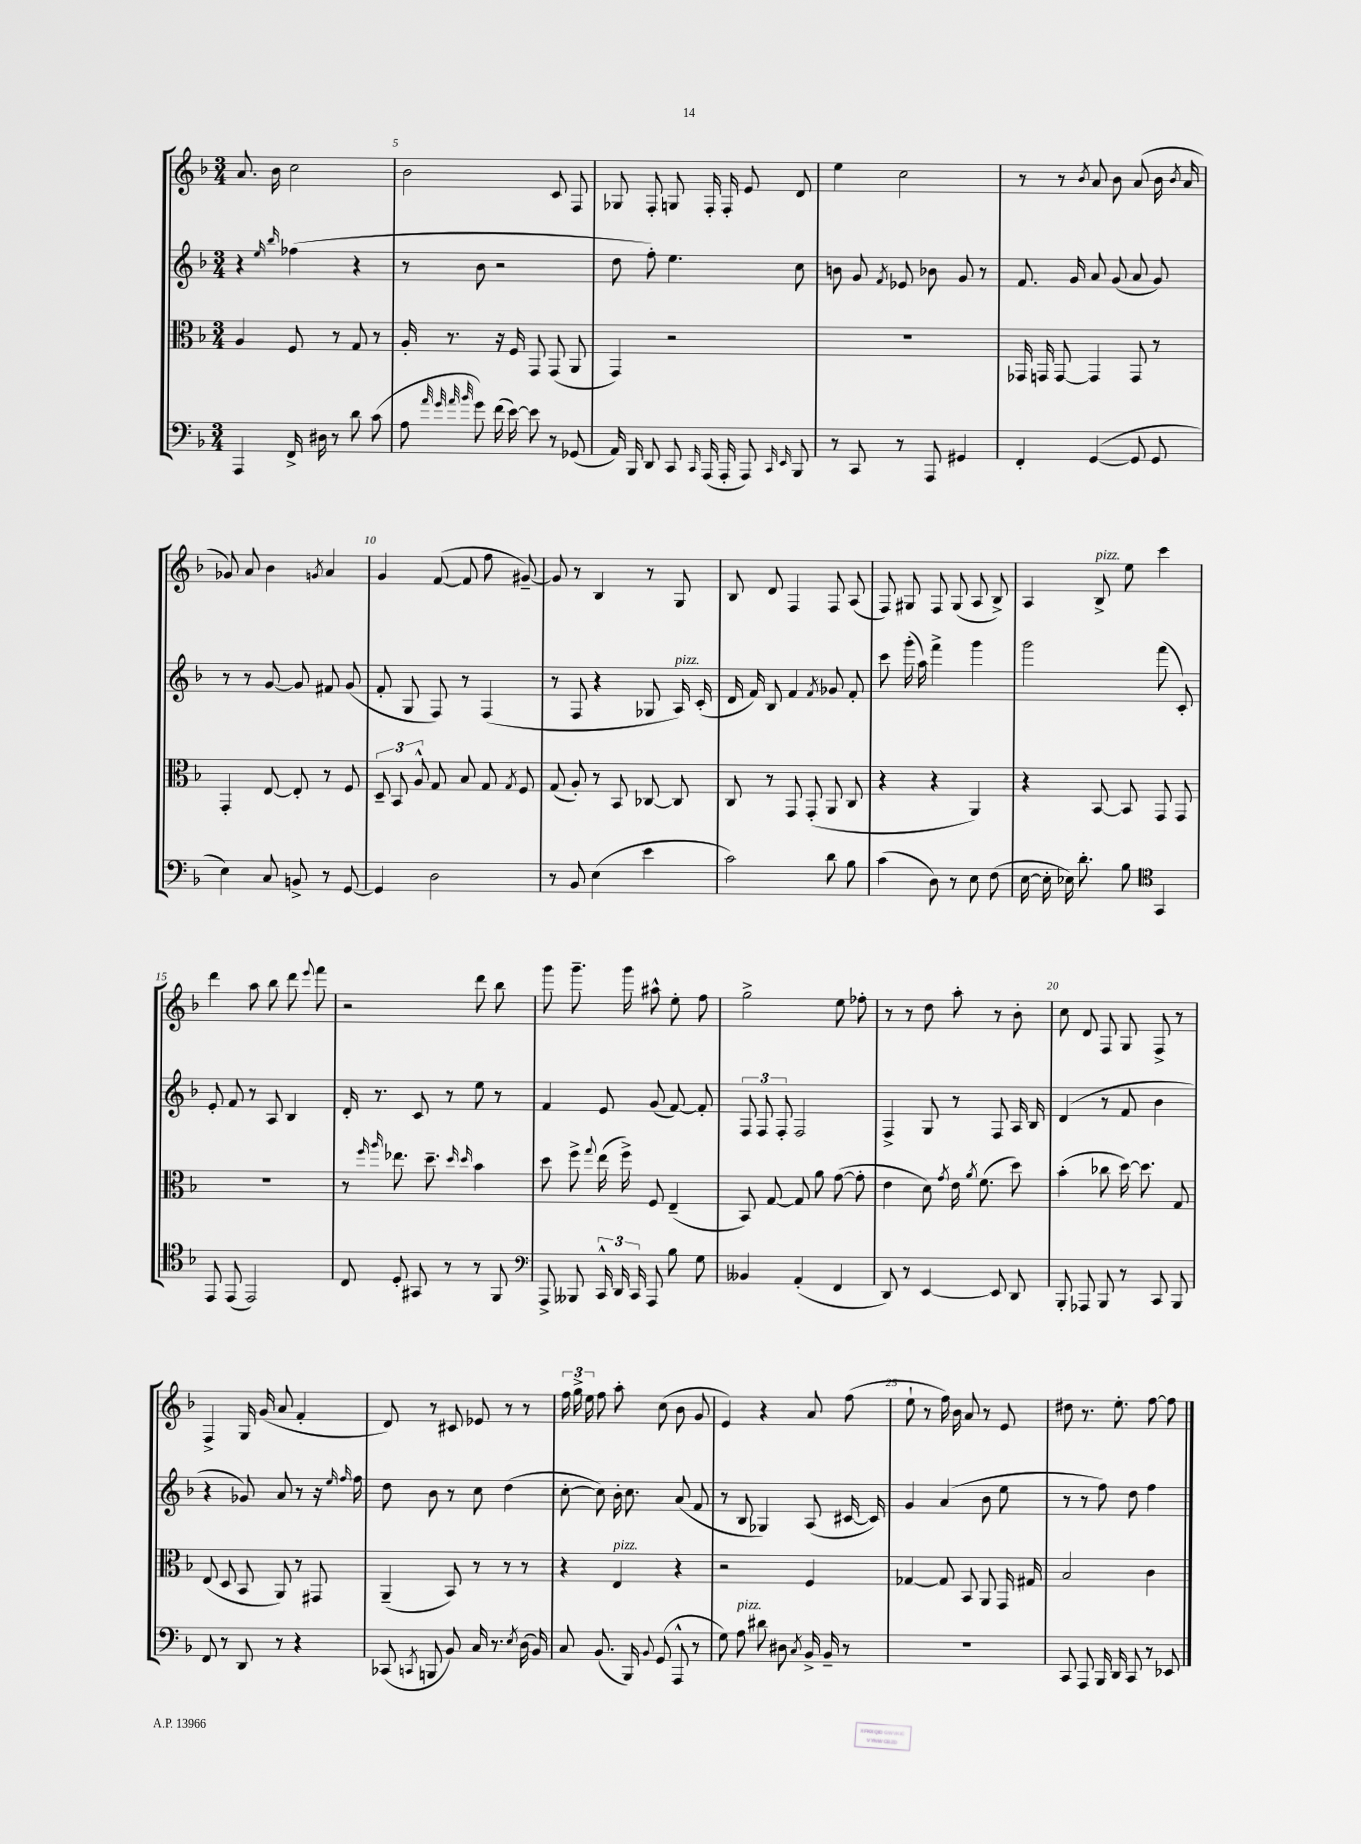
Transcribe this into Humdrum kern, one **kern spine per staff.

**kern	**kern	**kern	**kern
*part4	*part3	*part2	*part1
*staff4	*staff3	*staff2	*staff1
*clefF4	*clefC3	*clefG2	*clefG2
*k[b-]	*k[b-]	*k[b-]	*k[b-]
*M3/4	*M3/4	*M3/4	*M3/4
=4	=4	=4	=4
4AAA/	4A/	4r	8.a/
.	.	.	16b-\
.	.	16qqee/	.
.	.	16qqbb-/	.
16FF^/	8F/	(4ff-X\	2cc\
16D#X\	.	.	.
8r	8r	.	.
8d\	8G/	4r	.
(8c\	8r	.	.
=5	=5	=5	=5
8A\	16A'/	8r	2b-\
.	8.r	.	.
32qqa/	.	.	.
32qqg/	.	.	.
32qqa/	.	.	.
32qqb-/	.	.	.
8g\)	.	8b-\	.
(16f\	16r	2r	.
[16e\)	16F/	.	.
8e\]	8GG/	.	.
8r	(8GG/	.	8c/
(8GG-X/	8AA/	.	8F/
=6	=6	=6	=6
16AA/)	4GG/)	8dd\	8G-X/
16BBB-/	.	.	.
8DD/	.	8ff'\)	8F'/
8CC/	2r	4.ee\	8Gn/
16qqCC/	.	.	.
(16AAA/	.	.	16F'/
16AAA'/	.	.	16F'/
8AAA/)	.	.	8e/
16qqCC/	.	.	.
16qqEE/	.	.	.
8BBB-/	.	8cc\	8d/
=7	=7	=7	=7
8r	2.r	8bn\	4ee\
8CC/	.	8g/	.
.	.	8qf/	.
8r	.	8e-X/	2cc\
8AAA/	.	8b-X\	.
4GG#X/	.	8g/	.
.	.	8r	.
=8	=8	=8	=8
4FF'/	16GG-X/	8.f/	8r
.	16GGn/	.	.
.	[8GG/	.	8r
.	.	16g/	.
.	.	.	8qb-/
([4GG/	4GG/]	8a/	8a/
.	.	(8g/	8b-\
8GG/]	8GG/	8a/	(8a/
8GG/	8r	8g/)	16b-\
.	.	.	8qb-/
.	.	.	16a/
!!LO:LB:g=z
=9	=9	=9	=9
4E\)	4GG'/	8r	8g-X/)
.	.	8r	8a/
8C/	[8E/	[8g/	4b-\
8BBn^/	8E'/]	8g/]	.
.	.	.	8qgn/
8r	8r	8f#X/	4a/
[8GG/	8F/	(8g/	.
=10	=10	=10	=10
4GG/]	12D~/	8f'/	4g/
.	12BB-/	.	.
.	.	8G/	.
.	12A^^/	.	.
2D\	8G/	8F/)	([8f/
.	8B-/	8r	8f/]
.	8G/	(4F/	8ff\
.	8qG/	.	.
.	8F/	.	[8g#X~/)
=11	=11	=11	=11
8r	(8G/	8r	8g#/]
8BB-/	8A'/)	8F/	8r
(4E\	8r	4r	4B-/
.	8BB-/	.	.
4e\	[8C-X/	8G-X/	8r
!	!	!LO:TX:a:i:t=pizz.	!
.	8C-/]	16A/)	8G/
.	.	(16c'/	.
=12	=12	=12	=12
2c\)	8C/	16d/	8B-/
.	.	16f/)	.
.	8r	8B-/	8d/
.	8GG/	4f/	4F/
.	(8GG'/	.	.
.	.	8qf/	.
8d\	8AA/	8g-X/	8F/
8B-\	8C/	8f'/	(8A/
=13	=13	=13	=13
(4c\	4r	8ccc\	8F/)
.	.	(16ggg'\	8G#X/
.	.	16aa\)	.
8D\)	4r	4fff^\	8F/
8r	.	.	(8G#/
8E\	4AA/)	4ggg\	8A/
(8F\	.	.	8B-^/)
=14	=14	=14	=14
[16E\	4r	2ggg\	4A/
16E'\]	.	.	.
16E-X\)	.	.	.
8.d'\	.	.	.
!	!	!	!LO:TX:a:i:t=pizz.
.	[8BB-/	.	8B-^/
8B-\	8BB-/]	.	8ee\
*clefC4	*	*	*
4GG/	8GG/	(8fff\	4ccc\
.	8GG/	8c'/)	.
!!LO:LB:g=z
=15	=15	=15	=15
8EE/	2.r	8e'/	4ddd\
(8EE/	.	8f/	.
2EE/)	.	8r	8aa\
.	.	8A/	8bb-\
.	.	4B-/	8ddd\
.	.	.	8qqeee/
.	.	.	8fff\
=16	=16	=16	=16
8C/	8r	16d'/	2r
.	.	8.r	.
.	16qqff/	.	.
.	16qqaa/	.	.
8D'/	8.ee-X\	.	.
8GG#X/	.	8c/	.
.	8.dd~\	.	.
8r	.	8r	.
.	16qqdd/	.	.
.	16qqdd/	.	.
8r	4b-\	8ee\	8ddd\
8FF/	.	8r	8bb-\
=17	=17	=17	=17
*clefF4	*	*	*
8AAA^/	8dd\	4f/	8ggg\
8BBB--X/	8ff^\	.	8.ggg~\
.	8qqgg/	.	.
24CC^^/	(16ee\	8e/	.
24DD/	.	.	.
.	16ff^\)	.	16ggg\
24CC/	.	.	.
8AAA/	8F/	(8g/	8aa#X^^\
8B-\	(4E~/	[8f/)	8ee'\
8G\	.	8f'/]	8ff\
=18	=18	=18	=18
4BB--X/	8BB-/)	12F/	2gg^\
.	.	12F/	.
.	[8G/	.	.
.	.	12F'/	.
(4AA'/	8G/]	2F/	.
.	8a\	.	.
4FF/	([8g\	.	8ee\
.	8g'\]	.	8ff-X'\
=19	=19	=19	=19
8DD/)	4e\	4F^/	8r
8r	.	.	8r
[4EE/	8d\)	8G/	8dd\
.	8qg/	.	.
.	16e\	8r	8aa'\
.	8qa/	.	.
.	(8.f\	.	.
8EE/]	.	8F/	8r
8DD/	8dd\)	16A/	8b-'\
.	.	16B-/	.
=20	=20	=20	=20
8BBB-'/	(4b-'\	(4d/	8cc\
8AAA-X/	.	.	8d/
8BBB-/	8cc-X\	8r	8F/
8r	[16dd\)	8f/	8G/
.	8.dd\]	.	.
8CC/	.	4b-\	8F^/
8BBB-/	8G/	.	8r
!!LO:LB:g=z
=21	=21	=21	=21
8FF/	(8E/	4r	4F^/
8r	8D/	.	.
8DD/	8BB-/	8g-X/)	16G/
.	.	.	(16g/
8r	8AA/)	8a/	8a/
4r	8r	8r	4f'/
.	8GG#X/	16r	.
.	.	16qqee/	.
.	.	16qqff/	.
.	.	16ff\	.
=22	=22	=22	=22
(8CC-X/	(4AA~/	8dd\	8d/)
8qCCn/	.	.	.
8BBBn/	.	8b-\	8r
8BB-/)	8BB-/)	8r	8c#X/
16C/	8r	8cc\	8e-X/
8.r	.	.	.
.	8r	(4dd\	8r
8qE/	.	.	.
(16D\	8r	.	8r
16BB-/)	.	.	.
=23	=23	=23	=23
8C/	4r	[8cc'\	24ff\
.	.	.	24gg^\
.	.	.	24ee\
(8.BB-/	.	8cc\])	8ff\
!	!LO:TX:a:i:t=pizz.	!	!
.	4E/	16b-'\	8aa'\
16BBB-/)	.	8.cc\	.
8qqBB-/	.	.	.
(8GG/	.	.	(8cc\
8AAA^^/	4r	(8a/	8b-\
8r	.	8f/	8g/
=24	=24	=24	=24
8G\)	2r	8r	4e/)
!LO:TX:a:i:t=pizz.	!	!	!
8A\	.	8B-/	.
8d#X\	.	4G-X/)	4r
8D#X\	.	.	.
8qC/	.	.	.
16BB-^/	4F/	(8A/	8a/
16BB-~/	.	.	.
8r	.	[16c#X/	(8ff\
.	.	16c#/])	.
=25	=25	=25	=25
2.r	[4G-X/	4g/	8ee`\
.	.	.	8r
.	8G-/]	(4a/	16ff\)
.	.	.	16b-\
.	8BB-/	.	8a/
.	8AA/	8b-\	8r
.	16GG/	8ee\	8e/
.	16G#X/	.	.
=26	=26	=26	=26
8CC/	2B-/	8r	8dd#X\
8AAA/	.	8r	8.r
16BBB-/	.	8ff\)	.
16DD/	.	.	8.ee'\
8CC/	.	8dd\	.
8r	4c\	4ff\	[8ff\
8EE-X/	.	.	8ff\]
==	==	==	==
*-	*-	*-	*-
